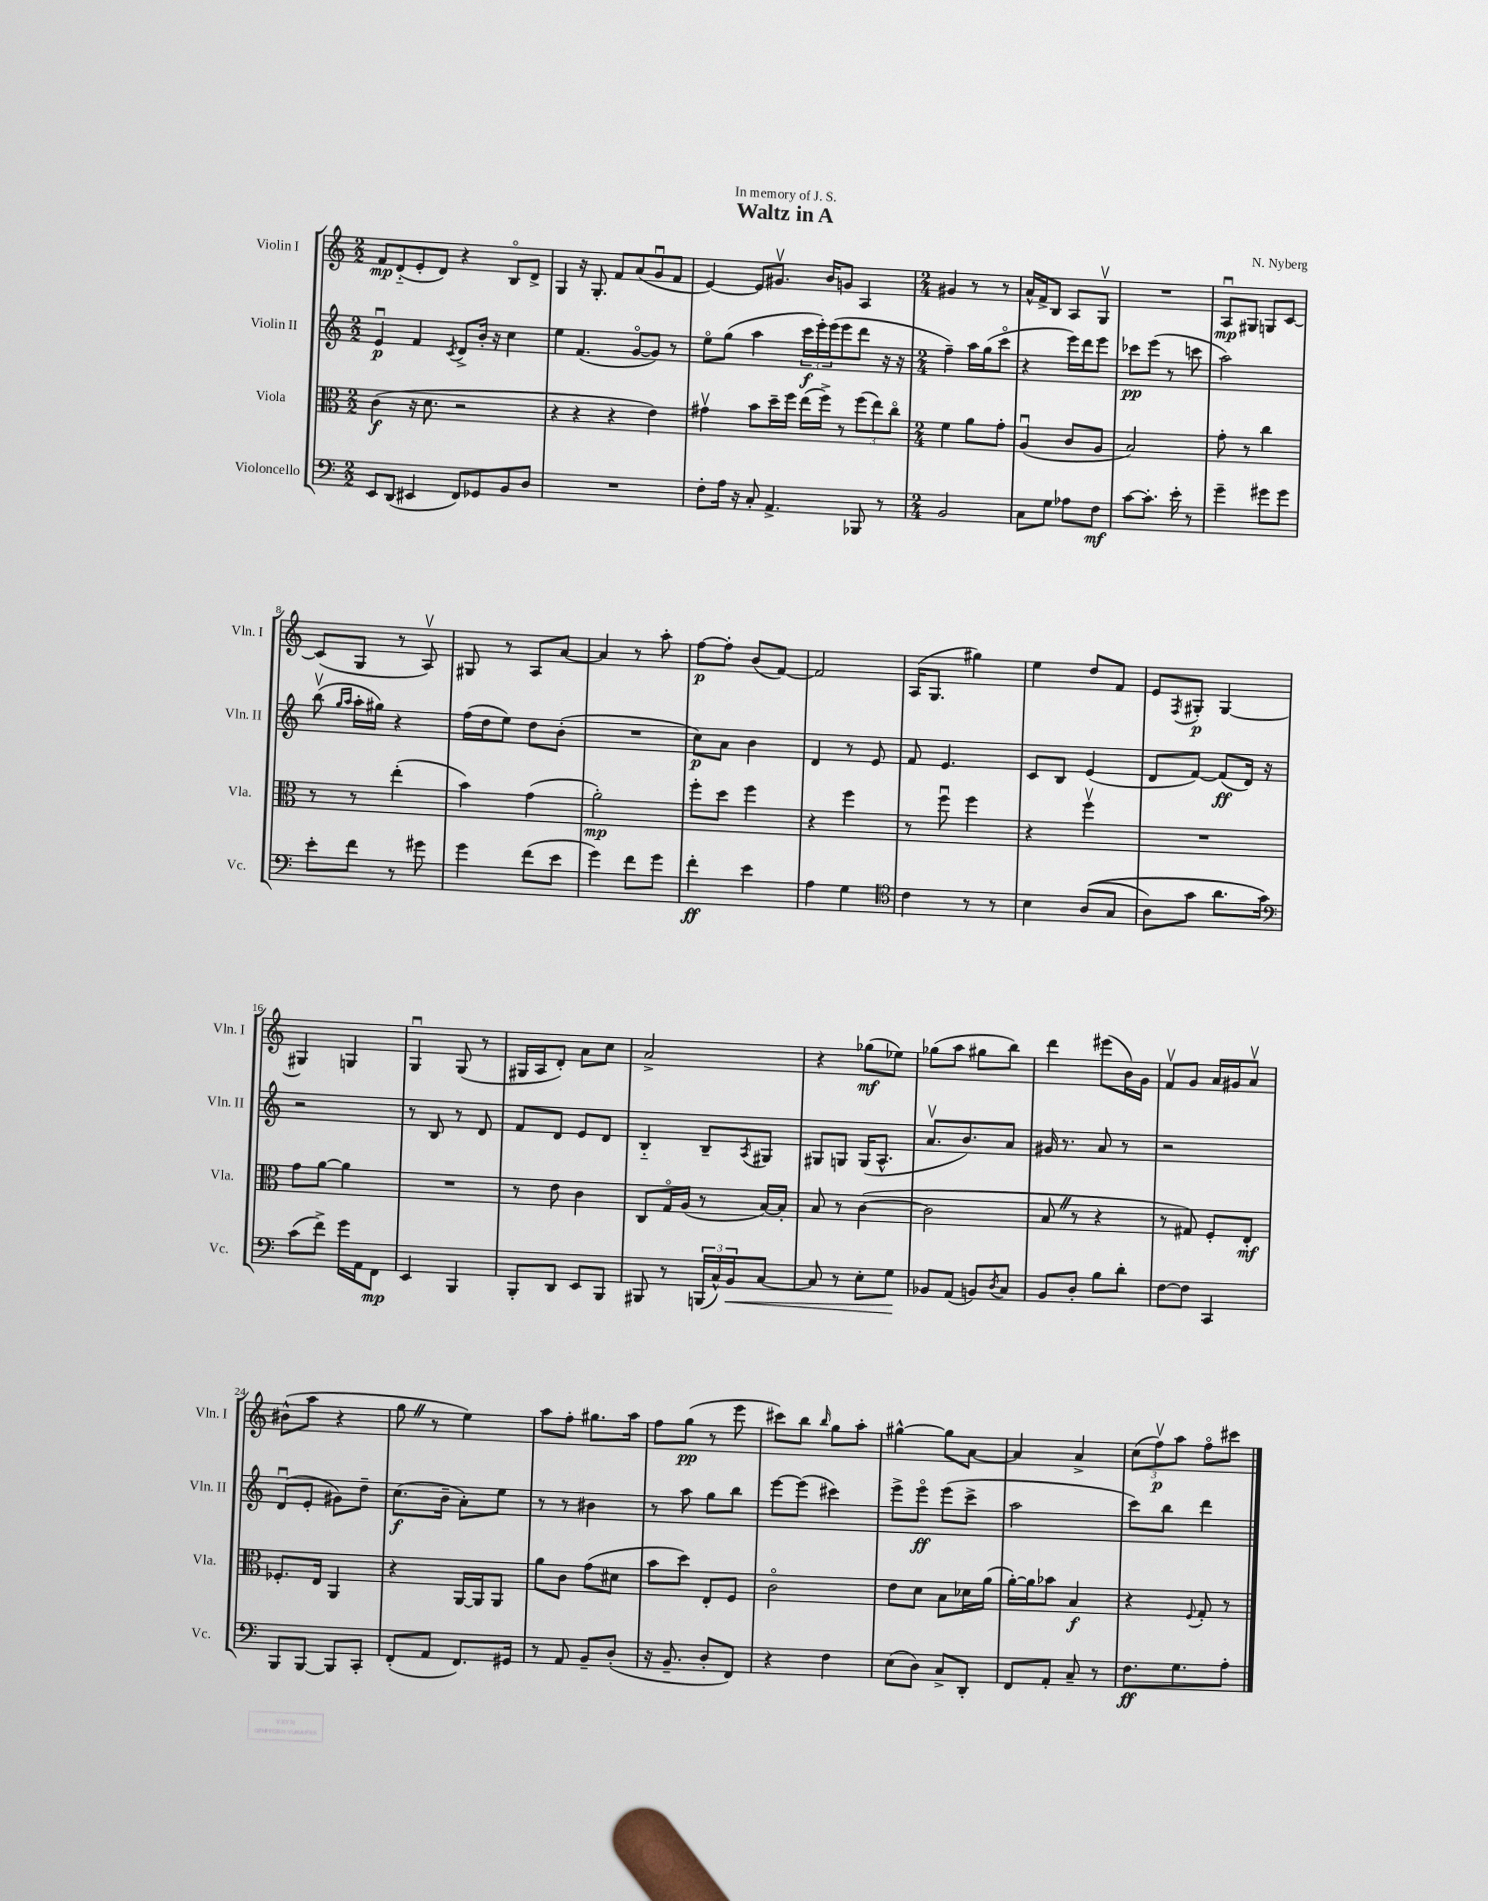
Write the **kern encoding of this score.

**kern	**kern	**kern	**kern
*staff4	*staff3	*staff2	*staff1
*clefF4	*clefC3	*clefG2	*clefG2
*k[]	*k[]	*k[]	*k[]
*M2/2	*M2/2	*M2/2	*M2/2
8EE	(4c	4eu	8f
(8DD	.	.	(8d'~
4EE#	16r	4f	8e'
.	8.d	.	.
.	.	.	8d)
.	.	8qc	.
8FF)	2r	8d^	4r
8GG-	.	16b'	.
.	.	16r	.
8BB	.	4cc	8Bo
8D	.	.	8d^
=	=	=	=
1r	4r	4ee	4G
.	4r	(4.f	16r
.	.	.	8.G'
.	4r	.	8f
.	.	[8go	(8a
.	4e)	8g])	8gu
.	.	8r	8f
=	=	=	=
8F'	4g#v	8eeo	[4e)
16A	.	(8gg	.
16r	.	.	.
8C'	8b	4aa	8e]
4.AA^	16dd~	.	8.g#v
.	16ff	.	.
.	(16ee	24ccc	.
.	.	24eee')	.
.	16ff^)	.	16b
.	.	(24eee	.
.	8r	8eee	8g
8BBB-	(12ff	8ddd	4A
.	12ee)	.	.
8r	.	16r	.
.	12cco	.	.
.	.	16r	.
=	=	=	=
*M2/4	*M2/4	*M2/4	*M2/4
2BB	4f	4ff~)	4g#
.	8a	16aa	8r
.	.	(16gg	.
.	8g'	8ccco	8r
=	=	=	=
8C	(4Au	4r	16a^^
.	.	.	16f^
8G	.	.	8B
8A-	8c	16eee)	8A
.	.	16ddd	.
8F	8A	8eee	8Gv
=	=	=	=
[8c	2B)	8ccc-	2r
8.c']	.	(8eee	.
.	.	8r	.
16e'	.	.	.
8r	.	8ccc	.
=	=	=	=
4g~	8g'	2aa)	8Au
.	8r	.	8G#
8g#	4cc	.	8G
8g#	.	.	[8c
=	=	=	=
8e'	8r	(8bbv	(8c]
.	.	16qqgg	.
.	.	16qqaa	.
8f	8r	16aa'	8G
.	.	16gg#)	.
8r	(4ee'	4r	8r
8g#	.	.	8Av)
=	=	=	=
4g	4b)	(16ff	8G#
.	.	16dd	.
.	.	8ee)	8r
(8f	(4g	8dd	8A
8e	.	(8b'	[8a
=	=	=	=
4g)	2a')	2r	4a]
8f	.	.	8r
8g	.	.	8aa'
=	=	=	=
4f'	8ff'	8cc)	[8ff
.	8dd	8a	8ff']
4e	4ff	4b	(8b
.	.	.	[8f)
=	=	=	=
4A	4r	4d	2f]
4G	4ff	8r	.
.	.	8e	.
=	=	=	=
*clefC4	*	*	*
4c	8r	8f	(16A
.	.	.	8.G
.	8ffu	4.e	.
8r	4ff	.	4gg#)
8r	.	.	.
=	=	=	=
4B	4r	8c	4ee
.	.	8B	.
&((8A	4ffv	(4e	8dd
8G	.	.	8f
=	=	=	=
8A)	2r	8d	8e
.	.	.	8qF
8g	.	[8f)	8G#'
8.a	.	(8f]	[4G#
.	.	16d)	.
16g&)	.	16r	.
=	=	=	=
*clefF4	*	*	*
(8c	8g	2r	4G#]
8f^)	[8a	.	.
16g	4a]	.	4G
16AA	.	.	.
8FF	.	.	.
=	=	=	=
4EE	2r	8r	4Gu
.	.	8B	.
4BBB	.	8r	(8G
.	.	8d	8r
=	=	=	=
8BBB'	8r	8f	16G#
.	.	.	16A
8DD	8e	8d	8d')
8EE	4c	8e	8a
8BBB	.	8d	8cc
=	=	=	=
8BBB#	8C	4B'~	2a^
8r	16Go	.	.
.	(16A	.	.
(24BBB	8r	8B~	.
24C^^)	.	.	.
24BB	.	.	.
.	.	8qA	.
[8C	[16B)	8G#	.
.	16B']	.	.
=	=	=	=
8C]	8B	8G#	4r
8r	8r	8G	.
8E'	([4c	(16G	(8gg-
.	.	8.A^^	.
8G	.	.	8ee-)
=	=	=	=
8BB-	2c]	8.av	(8gg-
(8AA	.	.	8aa
.	.	8.b)	.
8BB)	.	.	8gg#
8qD	.	.	.
8C	.	8a	8bb)
=	=	=	=
8BB	8B	16g#	4ddd
.	.	8.r	.
8D'	8r	.	.
8B	4r	8a	(8eee#
8d'	.	8r	16b)
.	.	.	16g
=	=	=	=
[8F	8r	2r	8fv
8F]	8G#)	.	8g
4CC	8F'	.	16a
.	.	.	16g#
.	8E'	.	8av
=	=	=	=
8BBB	8.F-'	(8du	(8b#^^
[8BBB	.	8e'	8aa
.	16E	.	.
8BBB]	4AA	8g#)	4r
8CC'	.	8dd~	.
=	=	=	=
(8FF'	4r	(8.cc	8gg
8AA	.	.	8r
.	.	16b~	.
8.FF)	[16AA	8a')	4ee)
.	16AA]	.	.
.	8AA	8ee	.
16GG#	.	.	.
=	=	=	=
8r	8a	8r	8aa
8AA	8c	8r	8ff'
8BB~	(8g	4b#	8.gg#
(8D'	8d#	.	.
.	.	.	16aa
=	=	=	=
16r	8b	8r	8ff
8.BB~	.	.	.
.	8dd)	8aa	(8gg
8D'	8E'	8gg	8r
8FF)	8F	8bb	8eee
=	=	=	=
4r	2co	[8eee	8ccc#)
.	.	(8eee]	8bb
.	.	.	16qqbb
4F	.	4ccc#)	8gg
.	.	.	8aa'
=	=	=	=
(8E	8e	8eee^	[4gg#^^
8D)	8d	8eeeo	.
8C^	8B	(8eee	8gg#]
8DD'	16d-	8ccc^	[8a
.	(16a	.	.
=	=	=	=
8FF	[16a')	2aa	4a]
.	16a]	.	.
8AA'	8b-	.	.
8C~	4B	.	4a^
8r	.	.	.
=	=	=	=
8.F	4r	8ccc)	(12cc
.	.	.	12ffv)
.	.	8bb	.
.	.	.	12aa
8.G	.	.	.
.	8qqF	.	.
.	8G'	4ddd	8ffo
8A'	8r	.	8ccc#
==	==	==	==
*-	*-	*-	*-
